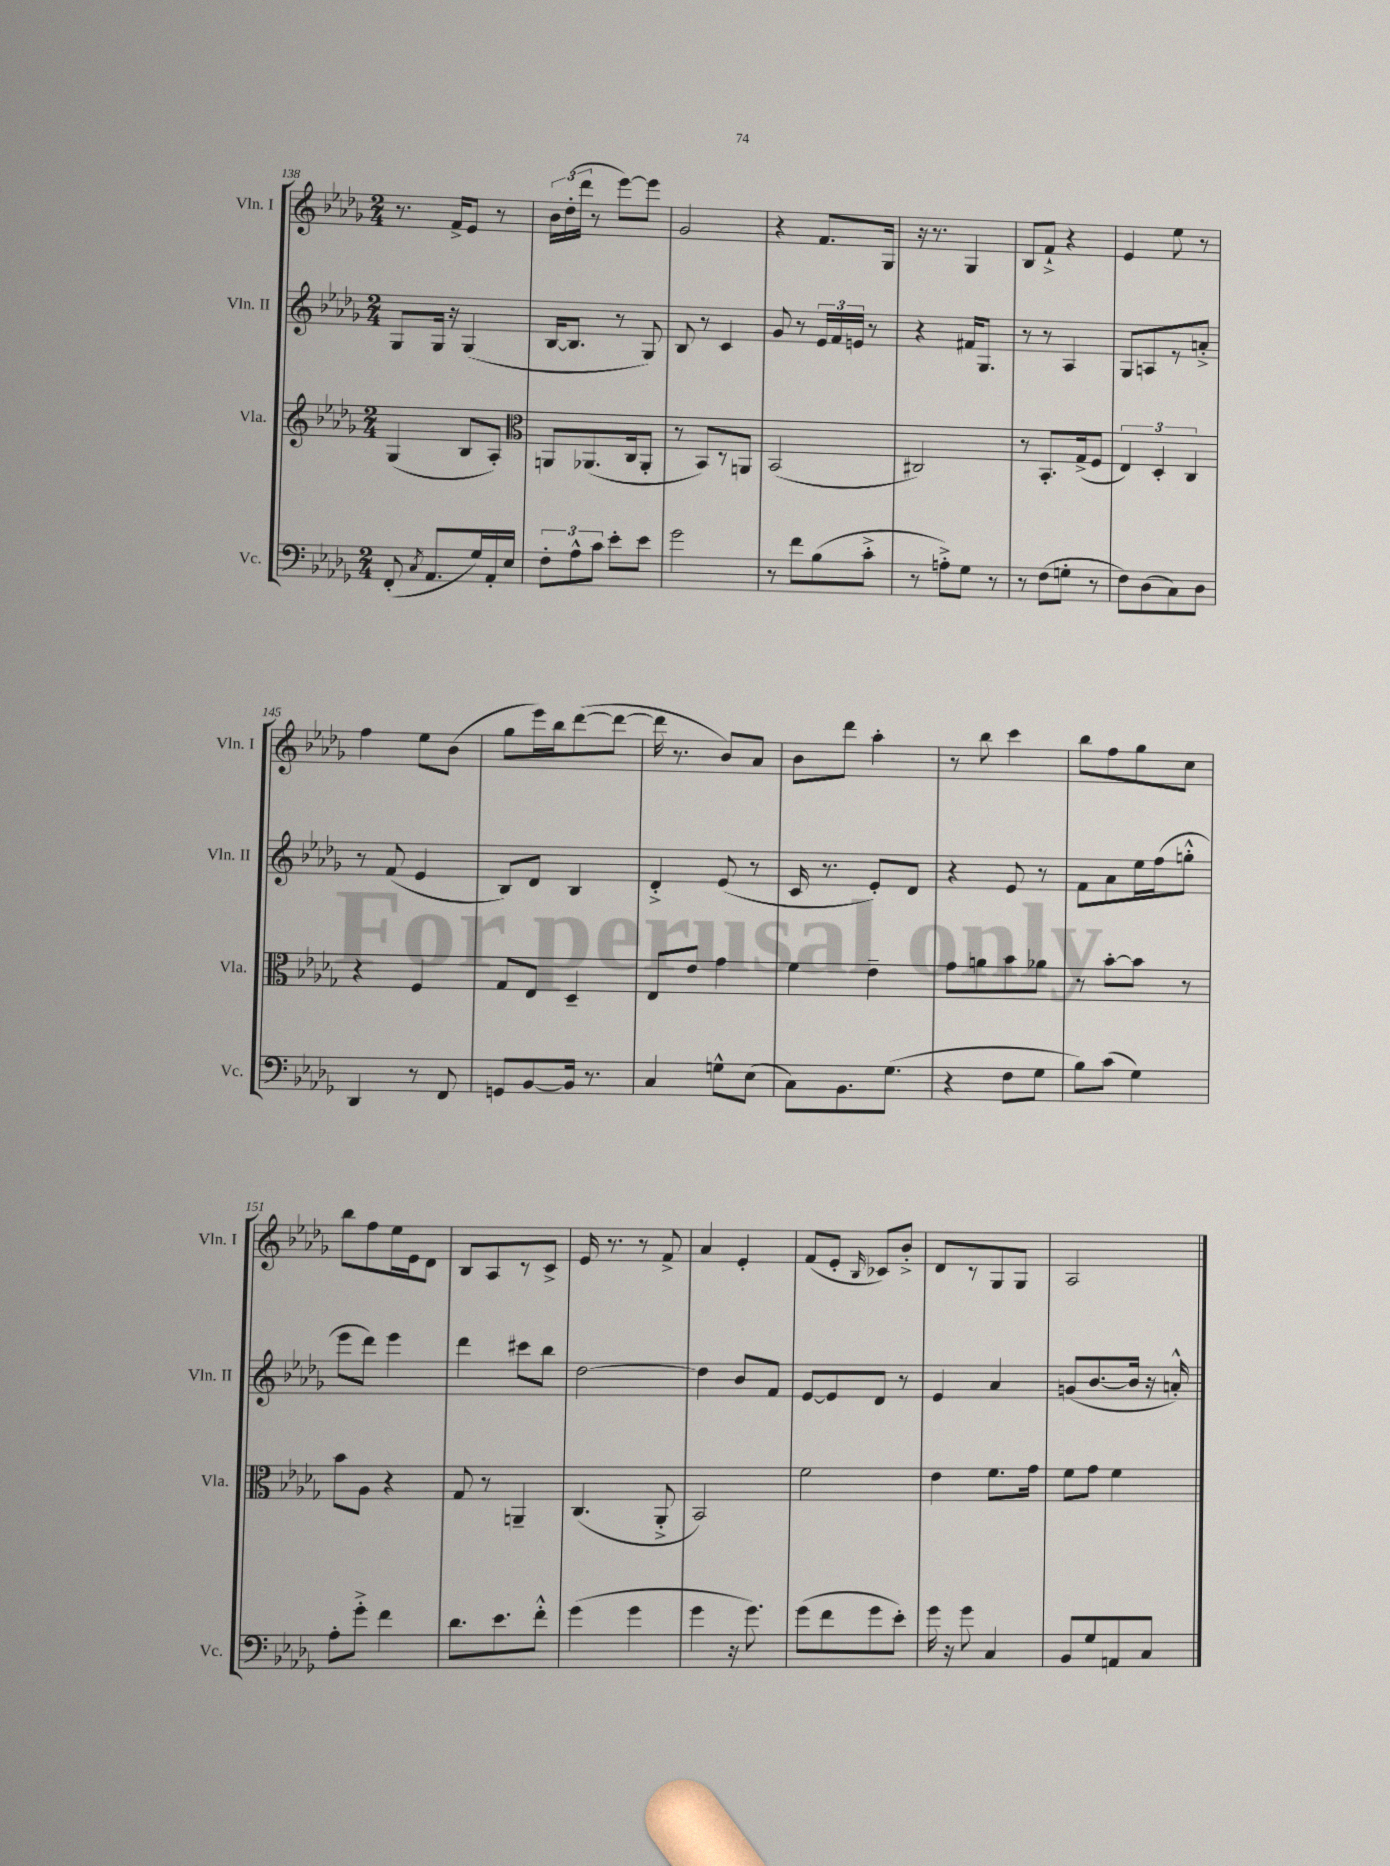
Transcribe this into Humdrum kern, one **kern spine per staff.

**kern	**kern	**kern	**kern
*part4	*part3	*part2	*part1
*staff4	*staff3	*staff2	*staff1
*I"Vc.	*I"Vla.	*I"Vln. II	*I"Vln. I
*I'Vc.	*I'Vla.	*I'Vln. II	*I'Vln. I
*clefF4	*clefG2	*clefG2	*clefG2
*k[b-e-a-d-g-]	*k[b-e-a-d-g-]	*k[b-e-a-d-g-]	*k[b-e-a-d-g-]
*M2/4	*M2/4	*M2/4	*M2/4
=138	=138	=138	=138
(8FF'/	(4G-/	8G-/L	8.r
8qC/	.	.	.
8.AA-/L	.	16G-/Jk	.
.	.	16r	16f^/KL
.	8B-/L	(4G-/	8e-/J
16G-/L)	.	.	.
16AA-'/	8A-'/J)	.	8r
16E-/JJ	.	.	.
=139	=139	=139	=139
*	*clefC3	*	*
12F'\L	8AAn/L	[16B-/KL	24b-\LL
.	.	.	(24dd-'\
.	.	8.B-/J]	.
12A-^^\	.	.	24ddd-\JJ
.	(8.AA-X/	.	8r
12c\J	.	.	.
8e-'\L	.	8r	[8eee-\L)
.	16C/k	.	.
8e-\J	8AA-'/J	8G-/)	8eee-\J]
=140	=140	=140	=140
2g-\	8r	8B-/	2g-/
.	8BB-/L)	8r	.
.	8r	4c/	.
.	8AAn/J	.	.
=141	=141	=141	=141
8r	(2BB-/	8g-/	4r
8f\L	.	8r	.
(8B-\	.	24e-/LL	8.f/L
.	.	24f/	.
.	.	24en/JJ	.
8c'^\J	.	8r	.
.	.	.	16G-/Jk
=142	=142	=142	=142
8r	2C#X/)	4r	16r
.	.	.	8.r
8An'^\L)	.	.	.
8G-\J	.	16f#X/KL	4G-/
.	.	8.G-/J	.
8r	.	.	.
=143	=143	=143	=143
8r	8r	8r	8B-/L
(8F\L	8.BB-'/L	8r	8f`^/J
8Gn'\J	.	4A-/	4r
.	(16G-^/k	.	.
8r	8F/J	.	.
=144	=144	=144	=144
8F\L)	6E-/)	8G-/L	4e-/
(8D-\	.	8An/	.
.	6D-'/	.	.
8C\)	.	8r	8ee-\
.	6C/	.	.
8D-\J	.	8an'^/J	8r
!!LO:LB:g=z
=145	=145	=145	=145
4DD-/	4r	8r	4ff\
.	.	(8f/	.
8r	4F/	4e-/	8ee-\L
8FF/	.	.	(8b-\J
=146	=146	=146	=146
8GGn/L	8G-/L	8B-/L)	8gg-\L
[8BB-/	8E-/J	8d-/J	16eee-\L)
.	.	.	16bb-\J
16BB-/Jk]	4D-~/	4B-/	([8ddd-\
8.r	.	.	.
.	.	.	8ddd-\J_
=147	=147	=147	=147
4C/	8E-/L	4d-'^/	16ddd-\]
.	.	.	8.r
.	8e-/J	.	.
8Gn^^\L	4g-\	(8e-/	8b-/L)
(8E-\J	.	8r	8a-/J
=148	=148	=148	=148
8C\L)	4f\	16c/	8b-\L
.	.	8.r	.
8.BB-\	.	.	8ddd-\J
.	4e-~\	8e-'/L)	4aa-'\
(8.G-\J	.	.	.
.	.	8d-/J	.
=149	=149	=149	=149
4r	8g-\L	4r	8r
.	8an\	.	8bb-\
8F\L	8b-\	8e-/	4ccc\
8G-\J	8a-X\J	8r	.
=150	=150	=150	=150
8B-\L)	8r	8f\L	8bb-\L
(8c\J	[8b-'\L	8a-\	8ff\
4G-\)	8b-\J]	16ee-\L	8gg-\
.	.	(16ff\J	.
.	8r	8ggn'^^\J	8cc\J
!!LO:LB:g=z
=151	=151	=151	=151
8A-'\L	8b-\L	8eee-\L	8bb-\L
8g-'^\J	8A-\J	8ddd-\J)	8ff\
4f\	4r	4eee-\	16ee-\L
.	.	.	16e-\J
.	.	.	8d-\J
=152	=152	=152	=152
8.d-\L	8G-/	4ddd-\	8B-/L
.	8r	.	8A-/
8.e-\	.	.	.
.	4AAn~/	8ccc#X\L	8r
8f'^^\J	.	8bb-\J	8c^/J
=153	=153	=153	=153
(4g-\	(4.C/	[2dd-\	16e-/
.	.	.	8.r
4g-\	.	.	8r
.	8AA-'^/	.	8f^/
=154	=154	=154	=154
4g-\	2BB-/)	4dd-\]	4a-/
16r	.	8b-/L	4e-'/
8.g-\)	.	.	.
.	.	8f/J	.
=155	=155	=155	=155
(8g-\L	2f\	[8e-/L	(8f/L
8f\	.	8e-/]	8e-'/J
.	.	.	16qqB-/
8g-\	.	8d-/J	8c-X/L)
8e-'\J)	.	8r	8b-'^/J
=156	=156	=156	=156
16g-\	4e-\	4e-/	8d-/L
16r	.	.	.
8g-\	.	.	8r
4C/	8.f\L	4a-/	8G-/
.	.	.	8G-/J
.	16g-\Jk	.	.
=157	=157	=157	=157
8BB-/L	8f\L	(8gn/L	2A-/
8G-/	8g-\J	[8.b-/	.
8AAn/	4f\	.	.
.	.	16b-/Jk]	.
8C/J	.	16r	.
.	.	16an'^^/)	.
==	==	==	==
*-	*-	*-	*-
